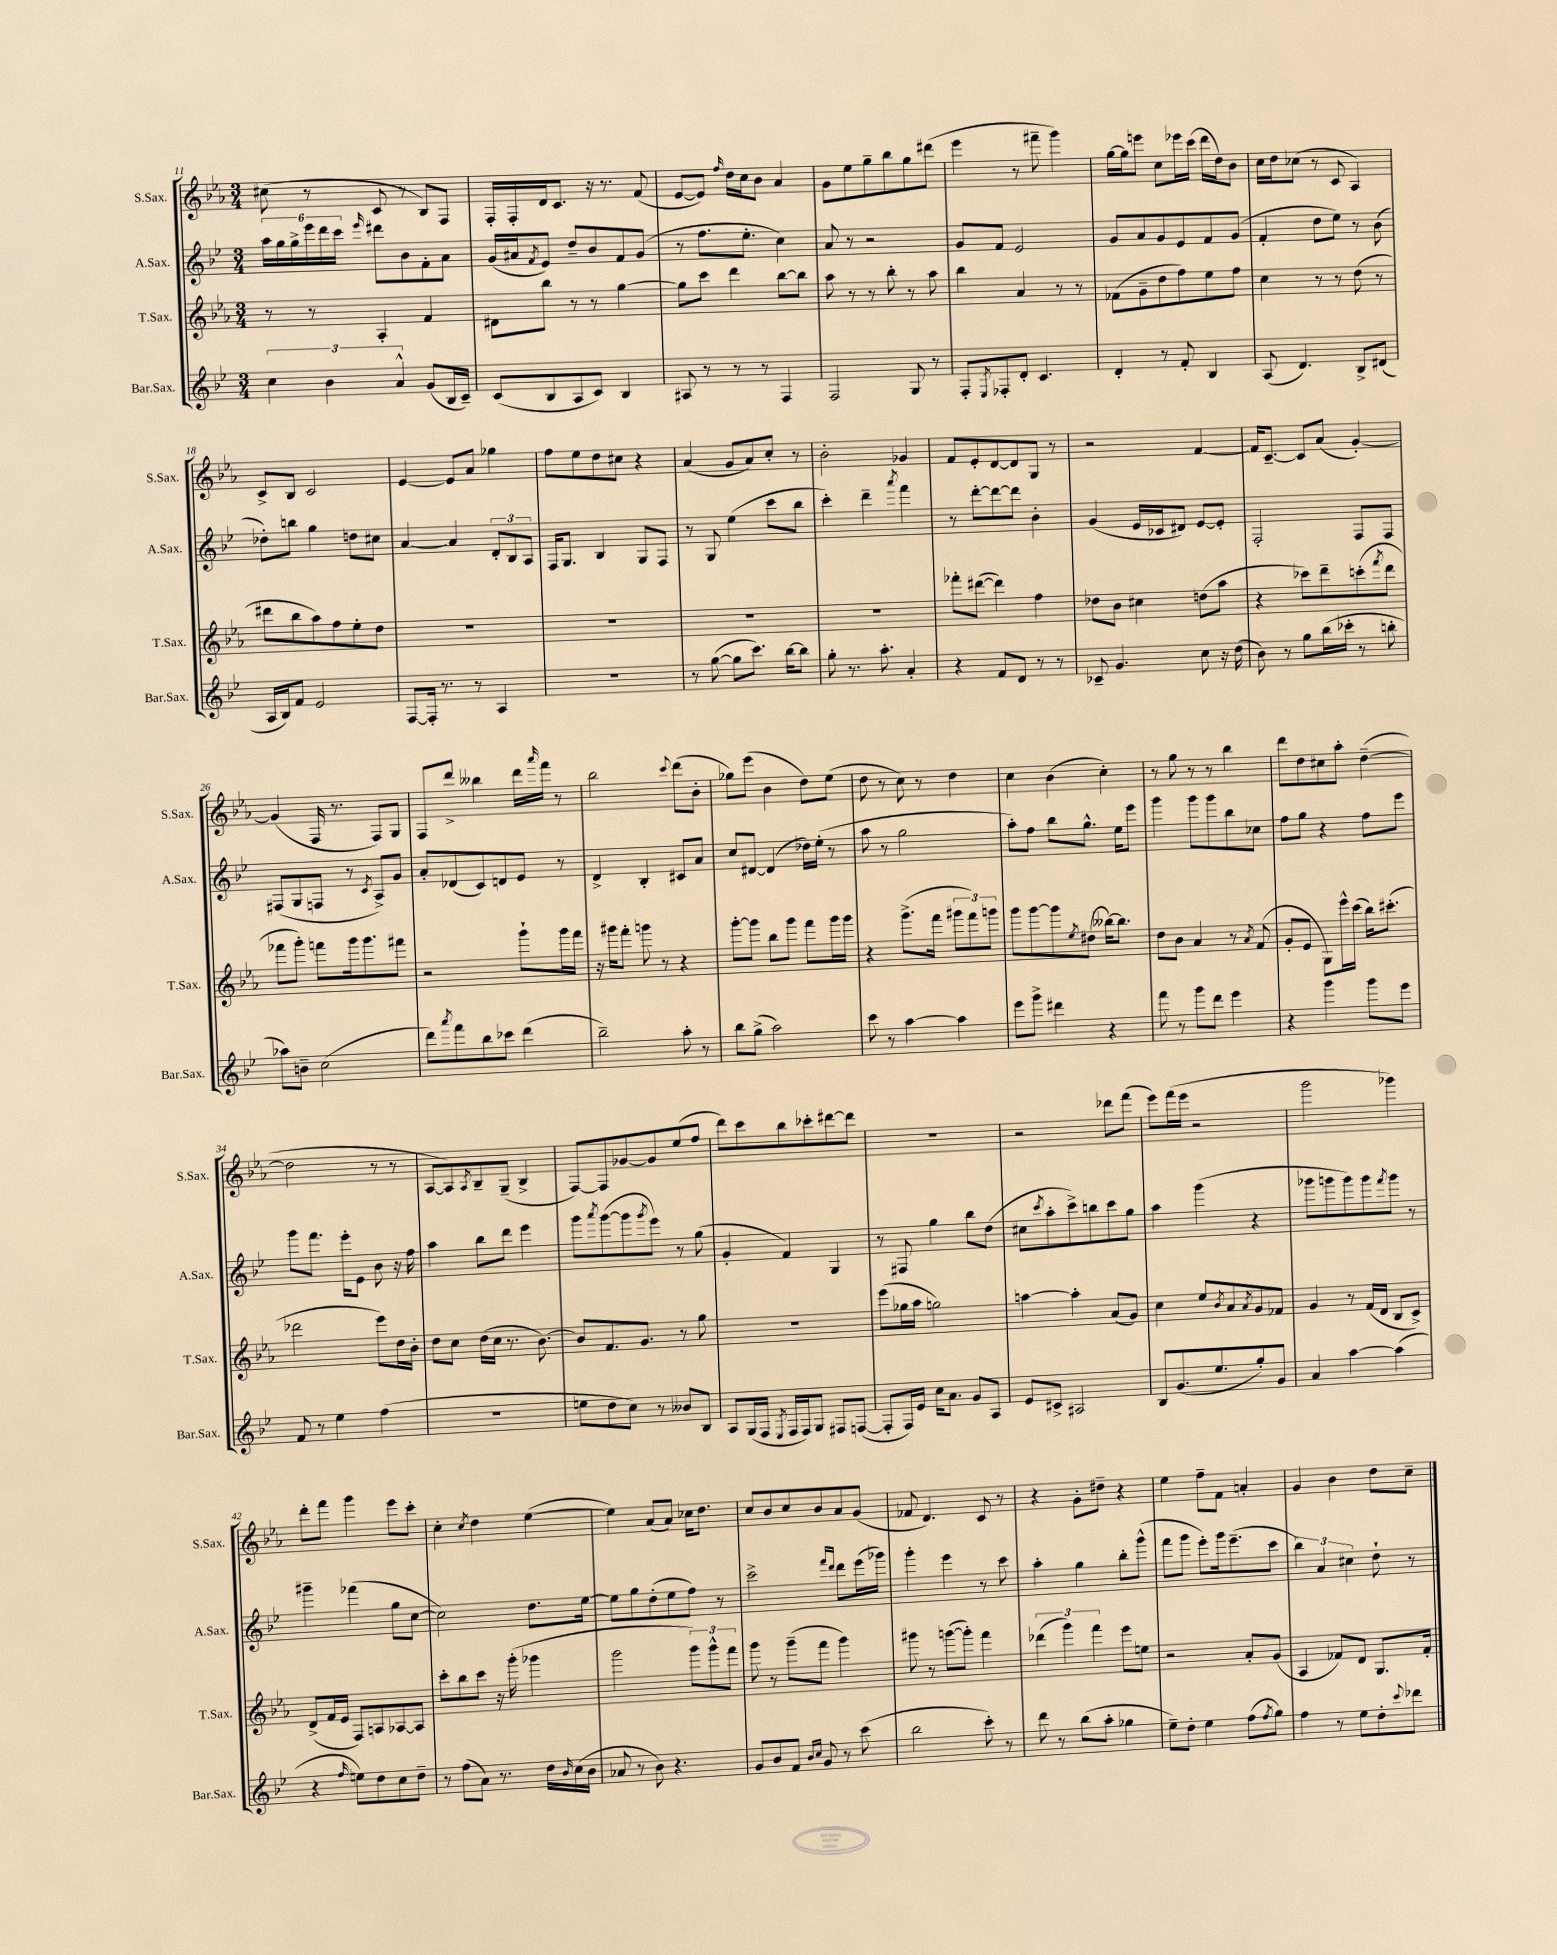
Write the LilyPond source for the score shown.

<<
\new StaffGroup <<
\new Staff = "s0" \with { instrumentName = "S.Sax." shortInstrumentName = "S.Sax." } {
    \clef treble \key ees \major \numericTimeSignature \time 3/4
    cis''8( r8 c'8 r8 bes8) f8 |
    f16-. f16-. d'16 c'8. r16 r8. f'8( |
    ees'8~ ees'8) \grace { f''16 } d''16 c''16 bes'8 aes'4 |
    g'8 ees''8 g''8-- bes''8 g''8 dis'''8( |
    ees'''4 r8 fis'''8-- g'''4) |
    g''16~ g''16 e'''8 c''8 ees'''16 c'''16( d'''16 d''16) bes'8 |
    c''16 d''16 ces''8( r8 c'8 aes4) |
    c'8-> bes8 c'2 |
    ees'4~ ees'8 aes'8 ges''4 |
    f''8 ees''8 d''8 cis''8 r4 |
    aes'4( g'8 aes'8) c''8-. r8 |
    bes'2-. ges'4 |
    f'8 ees'8-. d'8~ d'8 g8 r8 |
    r2 f'4~ |
    f'16 c'8.~-- c'8 aes'8( g'4~-.) |
    g'4( f16 r8. f8) g8 |
    f8 d'''8-> beses''4 d'''16 \grace { aes'''16 } f'''16 r8 |
    bes''2 \appoggiatura { c'''8 } d'''8( bes'8-. |
    ges''8) ees'''8( bes'4 d''8) ees''8( |
    d''8 r8 c''8) r8 d''4 |
    c''4 bes'4( c''4-.) |
    r8 g''8 r8 r8 bes''4 |
    d'''8 d''8 cis''8 aes''8-. d''4~--( |
    d''2 r8 r8 |
    aes8~ aes8) \acciaccatura { aes8 } bes8-- g8--( bes4-> |
    f8~) f8 ges'8~ ges'8 ees''8( f''8 |
    d'''8) c'''8 bes''8 ces'''8-. dis'''8~ dis'''8 |
    R2. |
    r2 des'''8 f'''8( |
    ees'''8) f'''16( ees'''16 r2 |
    g'''2 ges'''4) |
    d'''8-. f'''8 g'''4 ees'''8 c'''8-. |
    c''4-. \acciaccatura { c''8 } d''4 ees''4~( |
    ees''4) aes'8( aes'8) ces''16 d''8. |
    c''8 bes'8 c''8 bes'8 aes'8 g'8( |
    fes'8 d'4.) c'8 r8 |
    r4 g'8-. dis''8-- r4 |
    ees''4 f''8-- f'8 a'4-. |
    g'4 bes'4 d''8 c''8-- \bar "|." |
}
\new Staff = "s1" \with { instrumentName = "A.Sax." shortInstrumentName = "A.Sax." } {
    \clef treble \key bes \major \numericTimeSignature \time 3/4
    \tuplet 6/4 { a''16 g''16 g''16-> ees'''16 d'''16 c'''16 } \grace { ees'''16 } dis'''8 bes'8 f'8-. a'8 |
    g'16( ais'16 \acciaccatura { f'8 } ees'8) d''8-- bes'8 f'8 g'8( |
    r8 f''8. ees''8.-. c''4) |
    a'8 r8 r2 |
    g'8 f'8 ees'2 |
    g'8 a'8 g'8 ees'8 f'8 g'8( |
    f'4-. d''8 ees''8) r8 bes'8( |
    des''8-.) b''8 g''4 d''8 cis''8 |
    a'4~ a'4 \tuplet 3/2 { d'8-. bes8 a8 } |
    f16 g8. bes4 g8 f8 |
    r8 g8 ees''4( c'''8 bes''8 |
    c'''4-.) d'''4-- \acciaccatura { a'''8 } f'''4 |
    r8 d'''8~-. d'''8~ d'''8 bes'4-. |
    g'4( ees'16 ces'16 dis'8) ees'8~ ees'8-. |
    f2-. f8 f8 |
    fis8( g8 f8 r8 \acciaccatura { c'8 } a8->) g'8 |
    a'8-. des'8( c'8) d'8 ees'8 r8 |
    d'4-> bes4-. cis'8 a'8 |
    c''8 dis'8~ dis'4( des''16) ees''16-.( r8 |
    a''8 r8 g''2 |
    a''8-.) f''8 bes''8 g''8.-^ ees''16 ees'''8 |
    g'''4 g'''8 g'''8 bes''8 ces''8 |
    f''8 g''8 r4 f''8 ees'''8 |
    g'''8 f'''8. ees'''16-. ees'8 bes'8 r16 f''16 |
    a''4 bes''8 d'''8 ees'''4 |
    g'''8 \acciaccatura { a'''8 } g'''8~( g'''8 \acciaccatura { g'''8 } ees'''8) r8 g''8( |
    g'4-. f'4) g4 |
    r8 fis8 g''4 bes''8 d''8( |
    cis''8 \acciaccatura { c'''8 } a''8-. c'''8->) b''8 c'''8 g''8 |
    a''4 g'''4( r4 |
    ges'''8 g'''8 g'''8) g'''8 \acciaccatura { f'''8 } g'''8 r8 |
    gis'''4-- fes'''4( g''8 c''8~ |
    c''2) d''8. ees''16~ |
    ees''8 g''8 d''8-.( ees''8 f''8) r8 |
    c'''2-> \grace { f'''16 d'''16 } d'''8 ees'''16( ges'''16) |
    g'''4-. ees'''4 r8 c'''8 |
    a''4-. g''4 bes''8-. g'''8-^( |
    f'''8 g'''8 ees'''8-.) g'''16 ees'''8.--( c'''8 |
    \tuplet 3/2 { bes''4) a'4 cis''4 } d''8-! r8 \bar "|." |
}
\new Staff = "s2" \with { instrumentName = "T.Sax." shortInstrumentName = "T.Sax." } {
    \clef treble \key ees \major \numericTimeSignature \time 3/4
    r8 r8 aes4-. f'4 |
    dis'8 bes''8 r8 r8 g''4~ |
    g''8 c'''8 d'''4 bes''8~ bes''8 |
    aes''8 r8 r8 bes''8-. r8 aes''8 |
    bes''4 aes'4 r8 r8 |
    fes'8( g'8-- d''8 f''8) ees''8 f''8 |
    c''4 r8 r8 d''8( r8 |
    dis'''8 bes''8 aes''8) f''8 ees''8-. d''8 |
    R2. |
    R2. |
    R2. |
    R2. |
    fes'''8-. dis'''8~( dis'''4) f''4 |
    des''8 bes'8 cis''4 d''8( aes''8 |
    r4 ces'''8) d'''8-- c'''8-.( \acciaccatura { f'''8 } d'''8 |
    fes'''8 g'''8-.) f'''8 g'''16 g'''8. fis'''8 |
    r2 g'''8-! g'''16 f'''16 |
    r16 gis'''16 f'''8-. g'''8 r8 r4 |
    g'''8~-. g'''8 bes''8 g'''8 f'''8 g'''16 g'''16 |
    r4 g'''8.->( f'''16 \tuplet 3/2 { gis'''8 f'''8) g'''8 } |
    g'''8 g'''8~ g'''8 \acciaccatura { ees''8 } dis''8( beses''16~) beses''8. |
    d''8 bes'8 aes'4 r8 \acciaccatura { aes'8 } f'8( |
    g'8-. ees'8 g8) ees'''16-^ c'''16( bes''16) cis'''8.-.( |
    des'''2 ees'''8) d''16 bes'16-. |
    d''8 c''8 d''16( c''16 r8. bes'8.~) |
    bes'8 f'8. g'8. r8 g''8 |
    R2. |
    ees'''8( ges''16 aes''16 g''2) |
    a''4~ a''4-. aes'8( g'8) |
    c''4 ees''8 \acciaccatura { bes'8 } aes'8 \acciaccatura { aes'8 } g'8 fes'8 |
    g'4 r8 f'16( d'16 bes8 c'8->) |
    d'8->( f'16 ees'16 f8) a8 aes8~ aes8 |
    c'''8-. bes''8 c'''8 r16 g'''16-.( ges'''4 |
    g'''2 \tuplet 3/2 { g'''8) g'''8-^ f'''8 } |
    g'''8 r8 g'''8--( f'''8 g'''4) |
    gis'''8 r8 g'''8~( g'''8-.) f'''4 |
    \tuplet 3/2 { des'''4( g'''4) f'''4 } ees'''8 e''8 |
    r2 aes'8-. g'8( |
    aes4 fes'8) d'8 g8. fes'16-. \bar "|." |
}
\new Staff = "s3" \with { instrumentName = "Bar.Sax." shortInstrumentName = "Bar.Sax." } {
    \clef treble \key bes \major \numericTimeSignature \time 3/4
    \tuplet 3/2 { c''4 bes'4 a'4-^ } g'8( bes16 c'16--) |
    c'8( bes8 a8 c'8) bes4 |
    ais8 r8 r8 r8 f4 |
    f2 g8 r8 |
    f8-. \acciaccatura { ees8 } fes8-. d'8-. c'4. |
    d'4-. r8 f'8-. bes4 |
    a8( d'4.) bes8-> dis'8( |
    a16 bes16) f'8 ees'2 |
    f8~ f16-. r8. r8 a4 |
    R2. |
    r8 g''8~( g''8 c'''8.) bes''16~ bes''8 |
    g''8-. r8. a''8.-. a'4-. |
    r4 f'8 d'8 r8 r8 |
    ces'8-- g'4. c''8 r16 d''16( |
    bes'8) r8 g''8 bes''16( ces'''16-. r8 b''8-. |
    aes''8) b'8-- c''2( |
    d'''8) \acciaccatura { a'''8 } f'''8 bes''8 ces'''8 d'''4( |
    bes''2--) a''8-. r8 |
    bes''8 g''8->( a''2) |
    c'''8 r8 a''4~ a''4 |
    ees'''8 g'''8-> dis'''4 r4 |
    f'''8 r8 g'''8 d'''8 ees'''4 |
    r4 g'''4 g'''8 ees'''8 |
    f'8 r8 ees''4 f''4( |
    R2. |
    e''8 d''8 c''8) r8 beses'8 bes8 |
    a8 g16( f16 \acciaccatura { ees8 } f16 f16) g8 fis8 f8~( |
    f8-. f16) ees'16 c''16 a'8. g'8 a8 |
    ees'8 cis'8-> ais2 |
    bes8 g'8.( ees''8. g''8-.) g'8 |
    a'4 a''4~ a''4( |
    r4 \grace { f''16 } e''8) d''8 c''8 d''8-- |
    r8 f''8( a'8) r8. d''16 \grace { bes'16 } c''16( bes'16 |
    aes'8 r8 bes'8) r4. |
    g'8 bes'8 f'8 \grace { bes'16 c''16 } g'8 r8 c'''8( |
    bes''2 c'''8-.) r8 |
    d'''8 r8 bes''8( a''8-. ges''4 |
    ees''8--) d''8-. ees''4 f''8( \acciaccatura { f''8 } g''8) |
    f''4 r8 ees''8 d''8-. \appoggiatura { c'''8 } des'''8 \bar "|." |
}
>>
>>
\layout { \context { \Score currentBarNumber = #11 } }
